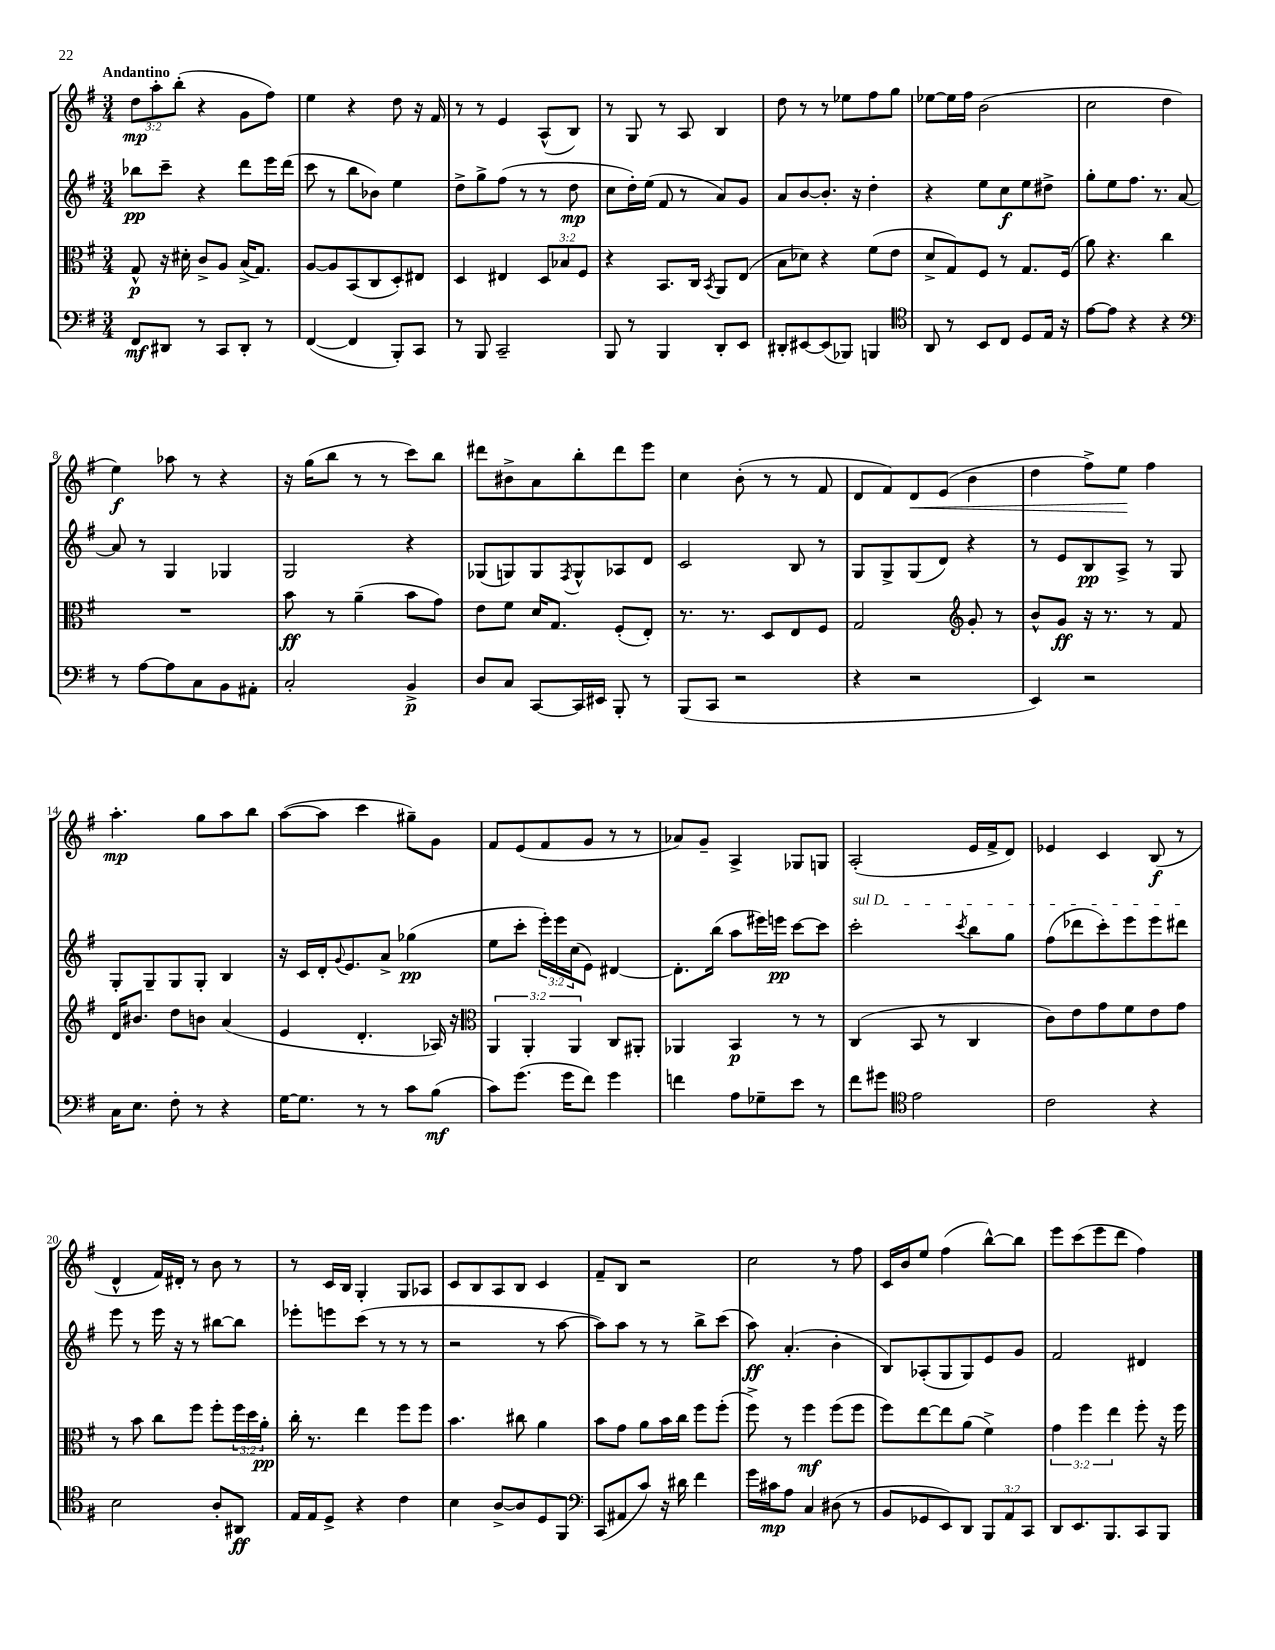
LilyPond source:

<<
\new StaffGroup <<
\new Staff = "s0" {
    \clef treble \key g \major \numericTimeSignature \time 3/4 \override Staff.TupletNumber.text = #tuplet-number::calc-fraction-text \tempo "Andantino"
    \tuplet 3/2 { d''8\mp a''8-. b''8-.( } r4 g'8 fis''8) |
    e''4 r4 d''8 r16 fis'16 |
    r8 r8 e'4 a8-^( b8) |
    r8 g8 r8 a8 b4 |
    d''8 r8 r8 ees''8 fis''8 g''8 |
    ees''8~ ees''16 fis''16 b'2( |
    c''2 d''4 |
    e''4\f) aes''8 r8 r4 |
    r16 g''16( b''8 r8 r8 c'''8) b''8 |
    dis'''8 bis'8-> a'8 b''8-. dis'''8 e'''8 |
    c''4 b'8-.( r8 r8 fis'8 |
    d'8 fis'8) d'8\< e'8( b'4 |
    d''4 fis''8->) e''8\! fis''4 |
    a''4.-.\mp g''8 a''8 b''8 |
    a''8~( a''8 c'''4 gis''8--) g'8 |
    fis'8 e'8( fis'8 g'8 r8 r8 |
    aes'8) g'8-- a4-> ges8 g8 |
    a2-.( e'16 fis'16-> d'8) |
    ees'4 c'4 b8\f( r8 |
    d'4-^ fis'16) dis'16-. r8 b'8 r8 |
    r8 c'16 b16 g4-. g8 aes8 |
    c'8 b8 a8 b8 c'4 |
    fis'8-- b8 r2 |
    c''2 r8 fis''8 |
    c'16 b'16 e''8 fis''4( b''8~-^) b''8 |
    e'''8 c'''8( e'''8 d'''8 fis''4) \bar "|." |
}
\new Staff = "s1" {
    \clef treble \key g \major \numericTimeSignature \time 3/4 \override Staff.TupletNumber.text = #tuplet-number::calc-fraction-text
    bes''8\pp c'''8-- r4 d'''8 e'''16 d'''16( |
    c'''8 r8 b''8 bes'8) e''4 |
    d''8-> g''8-> fis''8( r8 r8 d''8\mp |
    c''8 d''16-.) e''16( fis'8 r8 a'8) g'8 |
    a'8 b'8~ b'8.-. r16 d''4-. |
    r4 e''8 c''8\f e''8 dis''8-> |
    g''8-. e''8 fis''8. r8. a'8~ |
    a'8 r8 g4 ges4 |
    g2 r4 |
    ges8( g8) g8 \acciaccatura { fis8 } g8-^ aes8 d'8 |
    c'2 b8 r8 |
    g8 g8-> g8( d'8) r4 |
    r8 e'8 b8\pp a8-> r8 g8 |
    g8-. g8-- g8 g8-. b4 |
    r16 c'16 d'16-. \appoggiatura { g'8 } e'8. a'8-> ges''4\pp( |
    e''8 c'''8-. \tuplet 3/2 { e'''16-.) e'''16 c''16( } e'8) dis'4~ |
    dis'8.-. b''16( a''8 eis'''16) e'''16\pp c'''8~ c'''8 |
    \once \override TextSpanner.bound-details.left.text = \markup { \italic "sul D" } c'''2-.\startTextSpan \acciaccatura { c'''8 } b''8 g''8 |
    fis''8( des'''8 c'''8-.) e'''8 e'''8 dis'''8\stopTextSpan |
    e'''8 r8 e'''16 r16 r8 bis''8~ bis''8 |
    ees'''8-. e'''8 c'''8( r8 r8 r8 |
    r2 r8 a''8~ |
    a''8) a''8 r8 r8 b''8-> c'''8( |
    a''8\ff) a'4.-.( b'4-. |
    b8) aes8-.( g8 g8) e'8 g'8 |
    fis'2 dis'4 \bar "|." |
}
\new Staff = "s2" {
    \clef alto \key g \major \numericTimeSignature \time 3/4 \override Staff.TupletNumber.text = #tuplet-number::calc-fraction-text
    g8-^\p r16 dis'16-. c'8-> a8 b16->( g8.) |
    a8~ a8 b,8( c8 d8-.) eis8 |
    d4 eis4 \tuplet 3/2 { d8 bes8 fis8 } |
    r4 b,8. c16 \acciaccatura { b,8 } a,8 e8( |
    b8 des'8) r4 fis'8( e'8 |
    d'8-> g8) fis8 r8 g8. fis16( |
    a'8) r4. c''4 |
    R2. |
    b'8\ff r8 a'4--( b'8 g'8) |
    e'8 fis'8 d'16 g8. fis8-.( e8-.) |
    r8. r8. d8 e8 fis8 |
    g2 \clef treble g'8-. r8 |
    b'8-^ g'8\ff r16 r8. r8 fis'8 |
    d'16 bis'8. d''8 b'8 a'4( |
    e'4 d'4.-. aes16) r16 |
    \clef alto \tuplet 3/2 { a,4 a,4-. a,4 } c8 ais,8-. |
    aes,4 b,4\p r8 r8 |
    c4( b,8 r8 c4 |
    c'8) e'8 g'8 fis'8 e'8 g'8 |
    r8 b'8 c''8 fis''8 fis''8-. \tuplet 3/2 { fis''16 d''16 a'16-.\pp } |
    c''16-. r8. e''4 fis''8 fis''8 |
    b'4. cis''8 a'4 |
    b'8 g'8 a'8 b'16 c''16 fis''8 fis''8-.( |
    fis''8->) r8 fis''4\mf fis''8( fis''8 |
    fis''8) e''8~ e''8 a'8( fis'4->) |
    \tuplet 3/2 { g'4 fis''4 e''4 } fis''8-. r16 fis''16 \bar "|." |
}
\new Staff = "s3" {
    \clef bass \key g \major \numericTimeSignature \time 3/4 \override Staff.TupletNumber.text = #tuplet-number::calc-fraction-text
    fis,8\mf dis,8 r8 c,8 dis,8-. r8 |
    fis,4~( fis,4 b,,8-.) c,8 |
    r8 b,,8 c,2-- |
    b,,8 r8 b,,4 d,8-. e,8 |
    dis,8-. eis,8~ eis,8( bes,,8) b,,4 |
    \clef tenor a,8 r8 b,8 c8 d8 e16 r16 |
    e'8~ e'8 r4 r4 |
    \clef bass r8 a8~ a8 c8 b,8 ais,8-. |
    c2-. b,4->\p |
    d8 c8 c,8~ c,16 eis,16 b,,8-. r8 |
    b,,8( c,8 r2 |
    r4 r2 |
    e,4) r2 |
    c16 e8. fis8-. r8 r4 |
    g16~ g8. r8 r8 c'8 b8\mf( |
    c'8) g'8.( g'16 fis'8) g'4 |
    f'4 a8 ges8-- e'8 r8 |
    fis'8 gis'8 \clef tenor e'2 |
    c'2 r4 |
    b2 a8-. ais,8\ff |
    e16 e16 d8-> r4 c'4 |
    b4 a8~-> a8 d8 fis,8 |
    \clef bass c,8( ais,8 c'8) r16 dis'16 fis'4 |
    g'16 cis'16\mp a8 c4 dis8( r8 |
    b,8 ges,8 e,8) d,8 \tuplet 3/2 { b,,8 a,8 c,8 } |
    d,8 e,8. b,,8. c,8 b,,8 \bar "|." |
}
>>
>>
